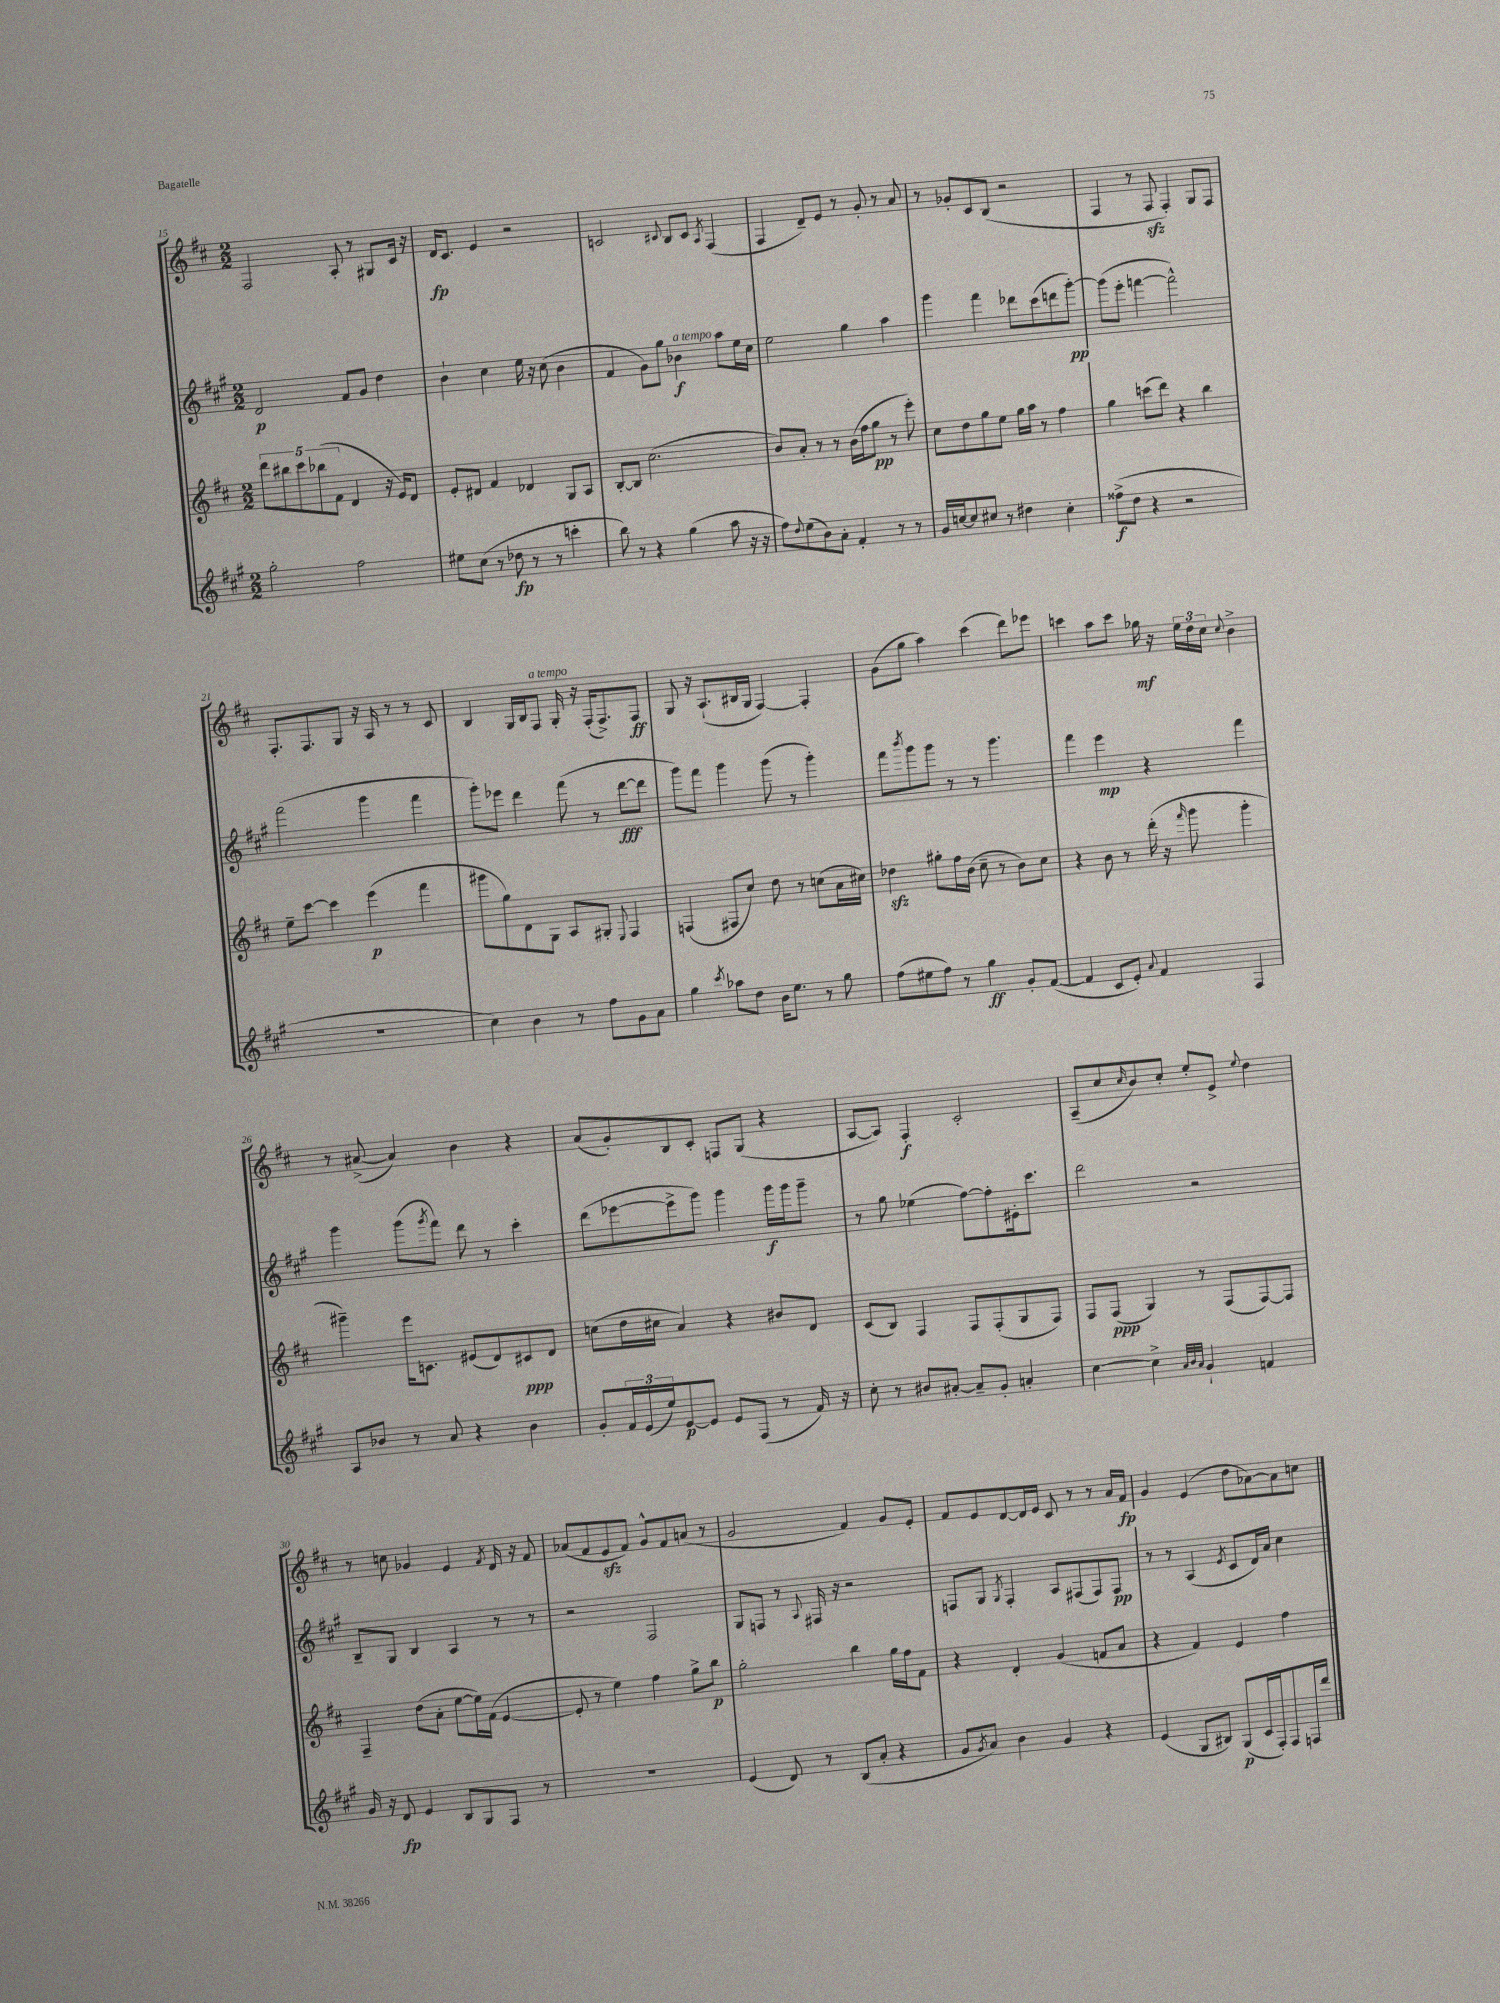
<<
\new StaffGroup <<
\new Staff = "s0" {
    \clef treble \key d \major \numericTimeSignature \time 2/2
    fis2 a8-. r8 gis8 cis'16 r16 |
    d'16\fp cis'8. e'4 r2 |
    c'2 \appoggiatura { cis'8 } b8 cis'8 \acciaccatura { a8 } fis4( |
    fis4 d'8--) e'8 r8 g'8-. r8 a'8 |
    r8 ges'8-. cis'8 b8( r2 |
    fis4 r8 fis8\sfz fis4-.) g8 fis8 |
    fis8.-. fis8. g8 r16 a16 r8 r8 cis'8 |
    b4 g16 b16 fis8^\markup { \italic "a tempo" } g16-. r16 fis16-.( fis8.->) fis8\ff |
    g8 r16 a8.-!( bis16 g16 fis4~) fis4-. |
    g'8( g''8 a''4) cis'''4( d'''8) ees'''8 |
    c'''4 a''8 c'''8 ges''16\mf r16 \tuplet 3/2 { e''16 d''16 cis''16 } \appoggiatura { cis''8 } b'4-> |
    r8 ais'8~->( ais'4) b'4 r4 |
    a'8( g'8-.) b8 cis'8-. f8 g8( r4 |
    a8~ a8) fis4-.\f cis'2-. |
    a8--( cis''8 \grace { cis''16 } b'8) cis''8-. e''8-. e'8-> \appoggiatura { e''8 } d''4 |
    r8 c''8 ges'4 e'4 \acciaccatura { fis'8 } d'16 r16 fis'8 |
    aes'8( fis'8 e'8\sfz fis'8) g'8-^ fis'8 a'8( r8 |
    g'2 fis'4) g'8 e'8-. |
    fis'8 e'8 d'8~ d'16 e'16 cis'8 r8 r8 a'16 fis'16\fp |
    g'4 e'4( d''8 aes'8~) aes'8 c''8 \bar "|." |
}
\new Staff = "s1" {
    \clef treble \key a \major \numericTimeSignature \time 2/2
    d'2\p fis'8 gis'8 d''4 |
    b'4-! cis''4 e''16 r16 cis''8( b'4 |
    fis'4 gis'8) gis''8 bes'4\f^\markup { \italic "a tempo" } a''8 e''16 cis''16 |
    e''2 gis''4 a''4 |
    gis'''4 fis'''4 des'''8 cis'''8( d'''8 gis'''8~-.\pp) |
    gis'''8( e'''8-. f'''4~ f'''2-^) |
    fis'''2( gis'''4 fis'''4 |
    gis'''8-.) ees'''8 d'''4 fis'''8( r8 d'''8~\fff d'''8 |
    gis'''8) fis'''8 gis'''4 gis'''8( r8 gis'''4-.) |
    fis'''8 \acciaccatura { b'''8 } gis'''8 gis'''8 r8 r8 gis'''4. |
    fis'''4 e'''4\mp r4 fis'''4 |
    gis'''4 gis'''8( \acciaccatura { gis'''8 } fis'''8) d'''8 r8 cis'''4-. |
    d'''8( ees'''8~ ees'''8-> gis'''8) gis'''4 gis'''16\f gis'''16 gis'''8-- |
    r8 gis''8 ees''4( fis''8~) fis''8-. eis'16-. cis'''8. |
    d'''2 r2 |
    b8-- gis8 b4 a4 r8 r8 |
    r2 fis2 |
    gis8 f8 r8 \appoggiatura { a8 } fis16 r16 r2 |
    f8 gis8 \acciaccatura { gis8 } f4-. a8 fis8( fis8) fis8\pp |
    r8 r8 a4( \acciaccatura { e'8 } cis'8 d'16) a'16 cis''4 \bar "|." |
}
\new Staff = "s2" {
    \clef treble \key d \major \numericTimeSignature \time 2/2
    \tuplet 5/4 { d'''8 bis''8 cis'''8 bes''8( fis'8 } d'4 r16 e'16) d'8 |
    e'8-. dis'8 fis'4 des'4 g8 a8 |
    b8~-. b8 cis''2.( |
    b'8) a'8-. r8 r8 b'16( fis''16 g''8\pp r8 e'''8-.) |
    cis''8 d''8 g''8 e''8 g''16 a''16 r8 fis''4 |
    g''4 c'''8( d'''8) r4 b''4 |
    e''8-- cis'''8~ cis'''4 e'''4\p( fis'''4 |
    gis'''8 g''8) d'8 g8 a8 gis8-. \appoggiatura { e8 } fis4 |
    f4( fis8 cis''8) d''8 r8 c''8( a'16 cis''16) |
    des''4\sfz gis''8-. fis''16 b'16( cis''8-- r8 b'8) cis''8 |
    r4 b'8 r8 d'''16-.( r16 \grace { fis'''16 } g'''8 g'''4-. |
    gis'''4--) e'''16 c'8. eis'8( d'8) cis'8\ppp d'8 |
    c''8( d''16 cis''16 a'4) r4 bis'8 d'8 |
    cis'8( b8) fis4 fis8 fis8-.( g8 fis8) |
    fis8 fis8\ppp( g4) r8 fis8( fis8~) fis8 |
    fis4-- d''8( a'8-. e''8~ e''16) fis'16( e'4~ |
    e'8-. r8 e''4) fis''4 g''8-> b''8\p |
    g''2-. b''4 g''16 fis''16 fis'8 |
    r4 d'4-. g'4( f'8 a'8 |
    r4 fis'4) e'4 fis''4 \bar "|." |
}
\new Staff = "s3" {
    \clef treble \key a \major \numericTimeSignature \time 2/2
    gis''2-. fis''2 |
    eis''8 cis''8( r8 des''8\fp r8 r8 c'''4-. |
    b''8) r8 r4 gis''4( a''8 r16 r16 |
    fis''8) \appoggiatura { d''8 } e''8( b'8) a'8-. fis'4-. r8 r8 |
    gis'16 c''16~ c''8 cis''8 r8 dis''4 cis''4-. |
    fisis''8->\f( d''8 r4 r2 |
    R1 |
    cis''4) b'4 r8 fis''8 gis'8 a'8 |
    gis''4 \acciaccatura { cis'''8 } aes''8 d''8 b'16 e''8. r8 gis''8 |
    fis''8( eis''8 fis''8) r8 gis''4\ff gis'8-. fis'8~( |
    fis'4 cis'8 e'8-.) \appoggiatura { a'8 } fis'4 fis4 |
    a8 bes'8 r8 a'8 r4 bes'4 |
    gis'8-. \tuplet 3/2 { fis'16 e'16( e''16) } e'8~\p e'8 e'8 fis8( r8 fis'16) r16 |
    cis''8-. r8 bis'8 ais'8~-. ais'8-- gis'8-. a'4-. |
    cis''4~ cis''4-> \grace { a'32 b'32 a'32 } gis'4-! f'4 |
    gis'16 r16 d'8\fp e'4 b8 gis8 fis8 r8 |
    R1 |
    e'4( d'8) r8 b8( a'8-. r4 |
    gis'8 \acciaccatura { gis'8 } a'8) b'4 gis'4 r4 |
    e'4( gis8 bis8) gis8\p( cis'16 fis16-.) fis8 f16 d'''16 \bar "|." |
}
>>
>>
\layout { \context { \Score currentBarNumber = #15 } }
